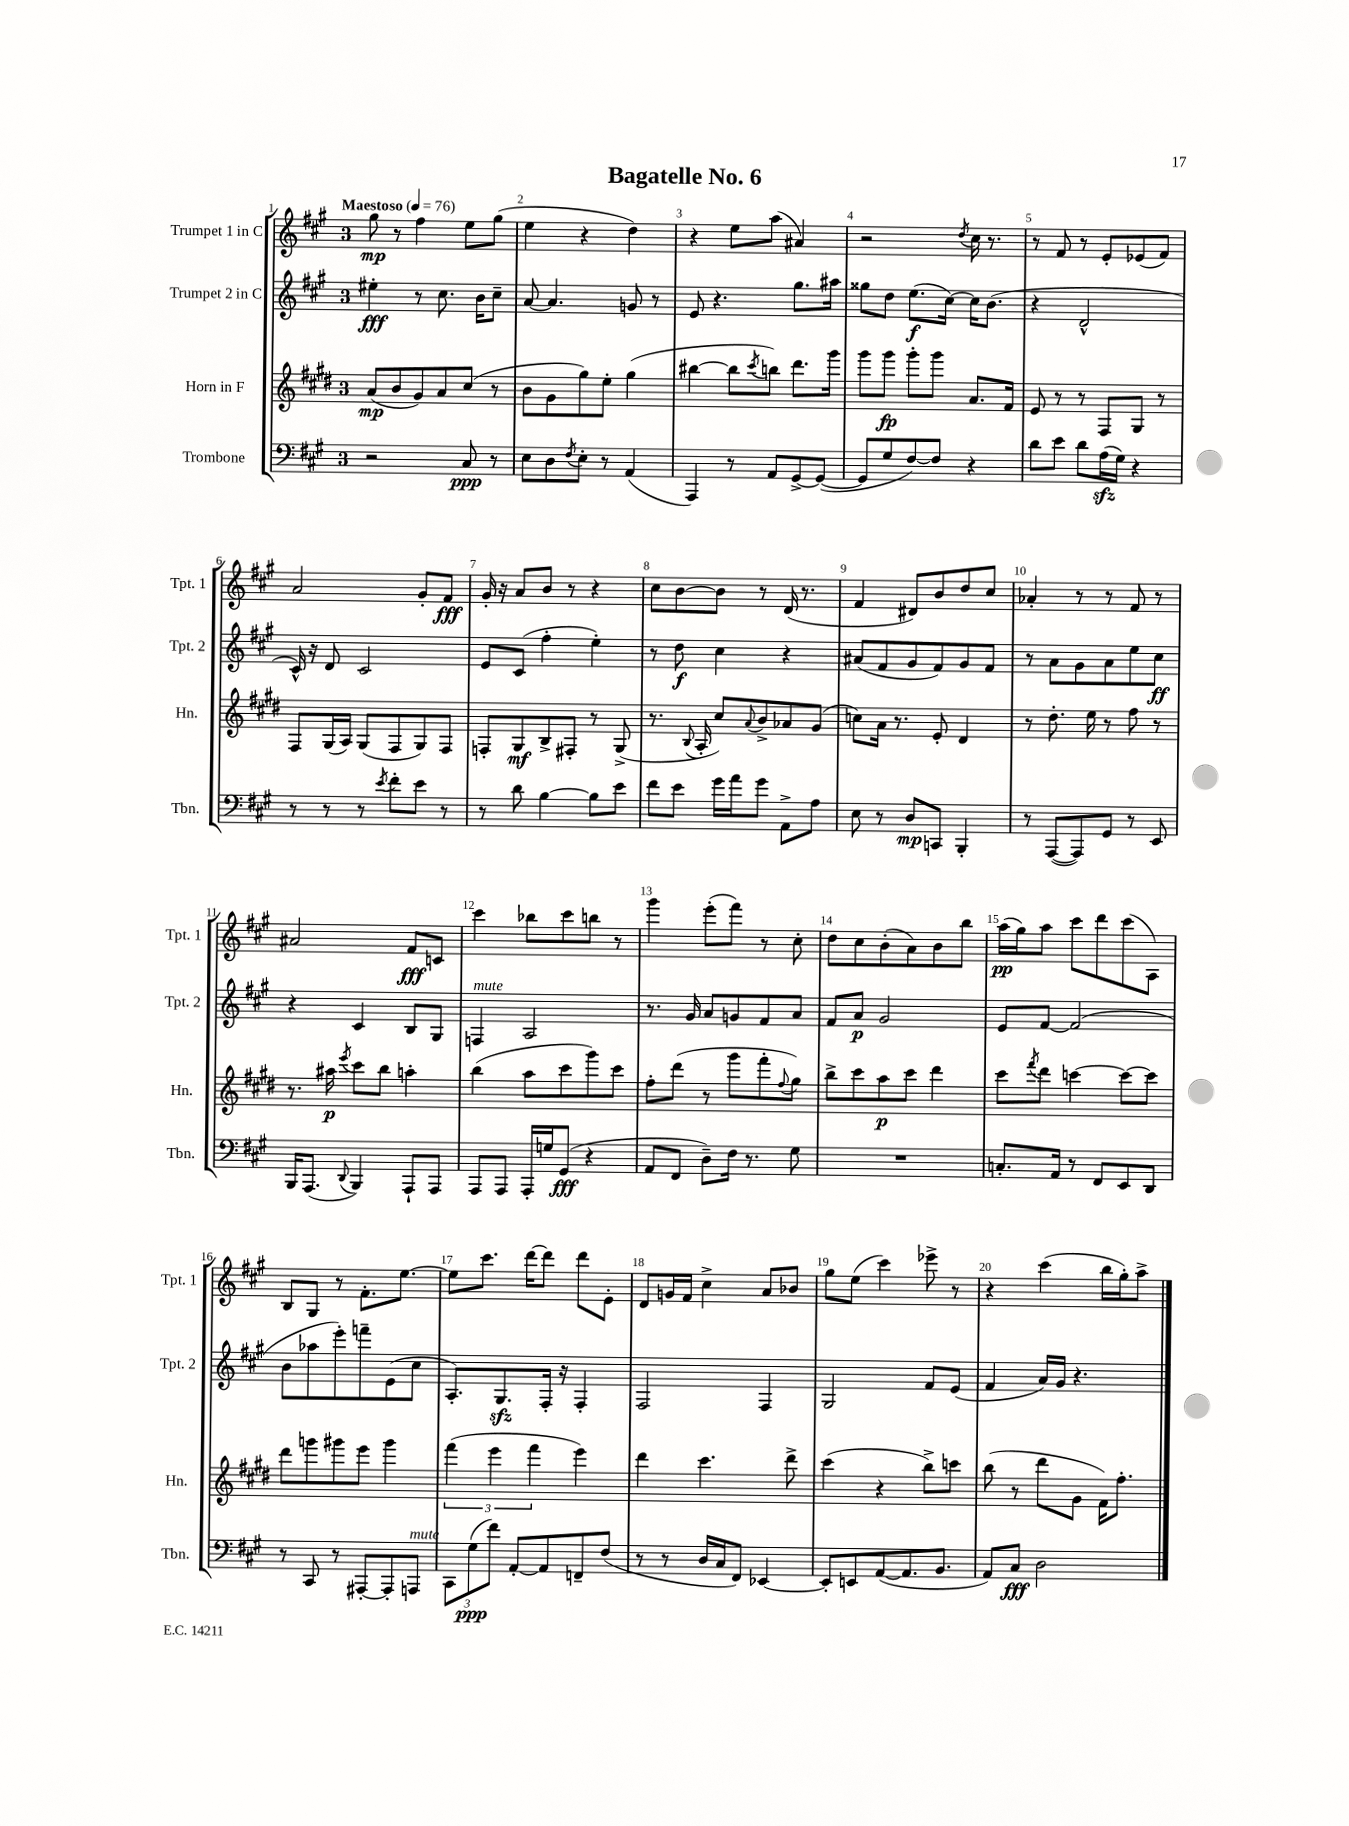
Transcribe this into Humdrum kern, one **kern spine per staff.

**kern	**dynam	**kern	**dynam	**kern	**dynam	**kern	**dynam
*part4	*part4	*part3	*part3	*part2	*part2	*part1	*part1
*staff4	*staff4	*staff3	*staff3	*staff2	*staff2	*staff1	*staff1
*I"Trombone	*	*I"Horn in F	*	*I"Trumpet 2 in C	*	*I"Trumpet 1 in C	*
*I'Tbn.	*	*I'Hn.	*	*I'Tpt. 2	*	*I'Tpt. 1	*
*clefF4	*	*clefG2	*	*clefG2	*	*clefG2	*
*k[f#c#g#]	*	*k[f#c#g#d#]	*	*k[f#c#g#]	*	*k[f#c#g#]	*
*M3/4	*	*M3/4	*	*M3/4	*	*M3/4	*
*MM76	*	*MM76	*	*MM76	*	*MM76	*
=1	=1	=1	=1	=1	=1	=1	=1
!	!	!	!	!	!	!LO:TX:a:B:t=Maestoso	!
2r	.	(8a/L	mp	4ee#X'\	fff	8gg#\	mp
.	.	8b/	.	.	.	8r	.
.	.	8g#/)	.	8r	.	4ff#\	.
.	.	8a/	.	8.cc#\	.	.	.
8C#/	ppp	(8cc#/J	.	.	.	8ee\L	.
.	.	.	.	16b\KL	.	.	.
8r	.	8r	.	8cc#~\J	.	(8gg#\J	.
=2	=2	=2	=2	=2	=2	=2	=2
8E\L	.	8b\L	.	[8a/	.	4ee\	.
8D\	.	8g#\	.	4.a/]	.	.	.
8qF#/	.	.	.	.	.	.	.
8E'\J	.	8gg#\)	.	.	.	4r	.
8r	.	8ee'\J	.	.	.	.	.
(4AA/	.	(4gg#\	.	8gn/	.	4dd\)	.
.	.	.	.	8r	.	.	.
=3	=3	=3	=3	=3	=3	=3	=3
4AAA/)	.	[4bb#X\	.	8e/	.	4r	.
.	.	.	.	4.r	.	.	.
8r	.	8bb#\L]	.	.	.	8ee\L	.
.	.	8qccc#/	.	.	.	.	.
8AA/L	.	8bbn\J)	.	.	.	(8aa\J	.
[8GG#^/	.	8.ddd#\L	.	8.gg#\L	.	4a#X/)	.
(8GG#/J_	.	.	.	.	.	.	.
.	.	16ggg#\Jk	.	16aa#X\Jk	.	.	.
=4	=4	=4	=4	=4	=4	=4	=4
8GG#/L]	.	8ggg#\L	.	8gg##X\L	.	2r	.
8G#/	.	8ggg#\J	fp	8dd\J	.	.	.
[8F#/)	.	8ggg#'\L	.	(8.ee\L	f	.	.
8F#/J]	.	8ggg#\J	.	.	.	.	.
.	.	.	.	[16cc#\Jk)	.	.	.
.	.	.	.	.	.	8qdd/	.
4r	.	8.a/L	.	16cc#\KL]	.	16cc#\	.
.	.	.	.	(8.b\J	.	8.r	.
.	.	16f#/Jk	.	.	.	.	.
=5	=5	=5	=5	=5	=5	=5	=5
8d\L	.	8e/	.	4r	.	8r	.
8e\J	.	8r	.	.	.	8f#/	.
8d\L	.	8r	.	2d^^/	.	8r	.
(16Azz\L	.	8F#/L	.	.	.	8e'/L	.
16G#\JJ)	.	.	.	.	.	.	.
4r	.	8G#/J	.	.	.	(8e-X/	.
.	.	8r	.	.	.	8f#/J)	.
!!LO:LB:g=z
=6	=6	=6	=6	=6	=6	=6	=6
8r	.	8F#/L	.	16c#^^/)	.	2a/	.
.	.	.	.	16r	.	.	.
8r	.	(16G#/L	.	8d/	.	.	.
.	.	16A/JJ)	.	.	.	.	.
8r	.	(8G#/L	.	2c#/	.	.	.
8qe/	.	.	.	.	.	.	.
8f#'\L	.	8F#/	.	.	.	.	.
8e\J	.	8G#/)	.	.	.	8g#'/L	.
8r	.	8F#/J	.	.	.	8f#/J	fff
=7	=7	=7	=7	=7	=7	=7	=7
8r	.	8Fn'/L	.	8e/L	.	16g#'/	.
.	.	.	.	.	.	16r	.
8d\	.	8G#/	mf	(8c#/J	.	8a/L	.
[4B\	.	8B^/	.	4ff#'\	.	8b/J	.
.	.	8F#X'/J	.	.	.	8r	.
8B\L]	.	8r	.	4ee'\)	.	4r	.
8e\J	.	(8G#^/	.	.	.	.	.
=8	=8	=8	=8	=8	=8	=8	=8
8f#\L	.	8.r	.	8r	.	8cc#\L	.
8e\J	.	.	.	8dd\	f	[8b\	.
.	.	8qqB/	.	.	.	.	.
.	.	16A'/	.	.	.	.	.
16g#\LL	.	8cc#/L)	.	4cc#\	.	8b\J]	.
16a\J	.	.	.	.	.	.	.
.	.	8qqa/	.	.	.	.	.
8g#\J	.	8b^/	.	.	.	8r	.
8AA^\L	.	8a-X/	.	4r	.	(16d/	.
.	.	.	.	.	.	8.r	.
8A\J	.	(8g#/J	.	.	.	.	.
=9	=9	=9	=9	=9	=9	=9	=9
8E\	.	8ccn\L)	.	(8a#X/L	.	4f#/	.
8r	.	16a\Jk	.	8f#/	.	.	.
.	.	8.r	.	.	.	.	.
8D/L	mp	.	.	8g#/	.	8d#X/L)	.
8CCn/J	.	8e'/	.	8f#/)	.	8b/	.
4BBB'/	.	4d#/	.	8g#/	.	8dd/	.
.	.	.	.	8f#/J	.	8cc#/J	.
=10	=10	=10	=10	=10	=10	=10	=10
8r	.	8r	.	8r	.	4a-X'/	.
([8AAA/L	.	8.dd#'\	.	8a\L	.	.	.
8AAA/])	.	.	.	8g#\	.	8r	.
.	.	16ee\	.	.	.	.	.
8GG#/J	.	8r	.	8a\	.	8r	.
8r	.	8ff#\	.	8ee\	.	8f#/	.
8EE/	.	8r	.	8cc#\J	ff	8r	.
!!LO:LB:g=z
=11	=11	=11	=11	=11	=11	=11	=11
16BBB/KL	.	8.r	.	4r	.	2a#X/	.
(8.AAA/J	.	.	.	.	.	.	.
.	.	16aa#X\	p	.	.	.	.
8qqDD/	.	8qeee/	.	.	.	.	.
4BBB/)	.	8ccc#\L	.	4c#/	.	.	.
.	.	8bb\J	.	.	.	.	.
8AAA`/L	.	4aan'\	.	8B/L	.	8f#/L	fff
8AAA/J	.	.	.	8G#/J	.	8cn/J	.
=12	=12	=12	=12	=12	=12	=12	=12
!	!	!	!	!LO:TX:a:i:t=mute	!	!	!
8AAA/L	.	(4bb\	.	4Fn/	.	4ccc#\	.
8AAA/J	.	.	.	.	.	.	.
16AAA'/LL	.	8aa\L	.	2A/	.	8bb-X\L	.
16Gn/J	.	.	.	.	.	.	.
(8GG#/J	fff	8ccc#\	.	.	.	8ccc#\	.
4r	.	8ggg#\)	.	.	.	8bbn\J	.
.	.	8ccc#\J	.	.	.	8r	.
=13	=13	=13	=13	=13	=13	=13	=13
8AA/L	.	8ff#'\L	.	8.r	.	4ggg#\	.
8FF#/J	.	(8ddd#\J	.	.	.	.	.
.	.	.	.	16g#/	.	.	.
8D~\L)	.	8r	.	8a/L	.	(8eee'\L	.
16F#\Jk	.	8ggg#\L	.	8gn/	.	8fff#\J)	.
8.r	.	.	.	.	.	.	.
.	.	8fff#'\	.	8f#/	.	8r	.
.	.	8qqff#/	.	.	.	.	.
8G#\	.	8gg#\J)	.	8a/J	.	8cc#'\	.
=14	=14	=14	=14	=14	=14	=14	=14
2.r	.	8bb^\L	.	8f#/L	.	8dd\L	.
.	.	8ccc#\	.	8a/J	p	8cc#\	.
.	.	8aa\	p	2g#/	.	(8b'\	.
.	.	8ccc#\J	.	.	.	8a\)	.
.	.	4ddd#\	.	.	.	8b\	.
.	.	.	.	.	.	8bb\J	.
=15	=15	=15	=15	=15	=15	=15	=15
8.Cn'/L	.	8ccc#\L	.	8e/L	.	(16aa\LL	pp
.	.	.	.	.	.	16gg#\J)	.
.	.	8qfff#/	.	.	.	.	.
.	.	8ddd#\J	.	[8f#/J	.	8aa\J	.
16AA/Jk	.	.	.	.	.	.	.
8r	.	[4cccn\	.	(2f#/]	.	8ccc#\L	.
8FF#/L	.	.	.	.	.	8ddd\	.
8EE/	.	8ccc\L_	.	.	.	(8ccc#\	.
8DD/J	.	8ccc\J]	.	.	.	8A\J)	.
!!LO:LB:g=z
=16	=16	=16	=16	=16	=16	=16	=16
8r	.	8ddd#\L	.	8b\L	.	8B/L	.
8CC#/	.	8gggn\	.	8aa-X\	.	8G#/J	.
8r	.	8ggg#X\	.	8eee'\)	.	8r	.
[8AAA#X'/L	.	8eee\J	.	8fffn~\	.	8.f#'\L	.
8AAA#'/]	.	4ggg#\	.	(8e\	.	.	.
.	.	.	.	.	.	[8.ee\J	.
!LO:TX:a:i:t=mute	!	!	!	!	!	!	!
8AAAn/J	.	.	.	8cc#\J	.	.	.
=17	=17	=17	=17	=17	=17	=17	=17
12CC#\L	.	(6fff#\	.	8.A'/L)	.	8ee\L]	.
(12G#\	ppp	.	.	.	.	.	.
.	.	.	.	.	.	8.ccc#\J	.
12f#\J)	.	6eee\	.	.	.	.	.
.	.	.	.	8.G#zz/	.	.	.
[8AA'/L	.	.	.	.	.	.	.
.	.	.	.	.	.	[16ddd\KL	.
.	.	6fff#\	.	.	.	.	.
8AA/]	.	.	.	16F#'/Jk	.	8ddd\J]	.
.	.	.	.	16r	.	.	.
8FFn~/	.	4eee\)	.	4F#'/	.	8ddd\L	.
(8F#/J	.	.	.	.	.	8e'\J	.
=18	=18	=18	=18	=18	=18	=18	=18
8r	.	4ddd#\	.	2F#/	.	8d/L	.
8r	.	.	.	.	.	16gn/L	.
.	.	.	.	.	.	16f#/JJ	.
16D/LL	.	4.ccc#\	.	.	.	4cc#^\	.
16C#/J	.	.	.	.	.	.	.
8FF#/J)	.	.	.	.	.	.	.
[4EE-X/	.	.	.	4F#/	.	8a/L	.
.	.	8ddd#^\	.	.	.	8b-X/J	.
=19	=19	=19	=19	=19	=19	=19	=19
8EE-'/L]	.	(4ccc#\	.	2G#/	.	8gg#\L	.
8EEn/	.	.	.	.	.	(8ee\J	.
([8AA/	.	4r	.	.	.	4ccc#\)	.
8.AA/]	.	.	.	.	.	.	.
.	.	8bb^\L)	.	8f#/L	.	8eee-X^\	.
8.BB/J	.	.	.	.	.	.	.
.	.	8cccn\J	.	(8e/J	.	8r	.
=20	=20	=20	=20	=20	=20	=20	=20
8AA/L)	.	(8bb\	.	4f#/	.	4r	.
8C#/J	fff	8r	.	.	.	.	.
2D\	.	8ddd#\L	.	16a/LL)	.	(4ccc#\	.
.	.	.	.	16g#/JJ	.	.	.
.	.	8g#\J	.	4.r	.	.	.
.	.	16f#\KL)	.	.	.	16bb\LL	.
.	.	8.ff#'\J	.	.	.	16gg#'\J)	.
.	.	.	.	.	.	8aa^\J	.
==	==	==	==	==	==	==	==
*-	*-	*-	*-	*-	*-	*-	*-
